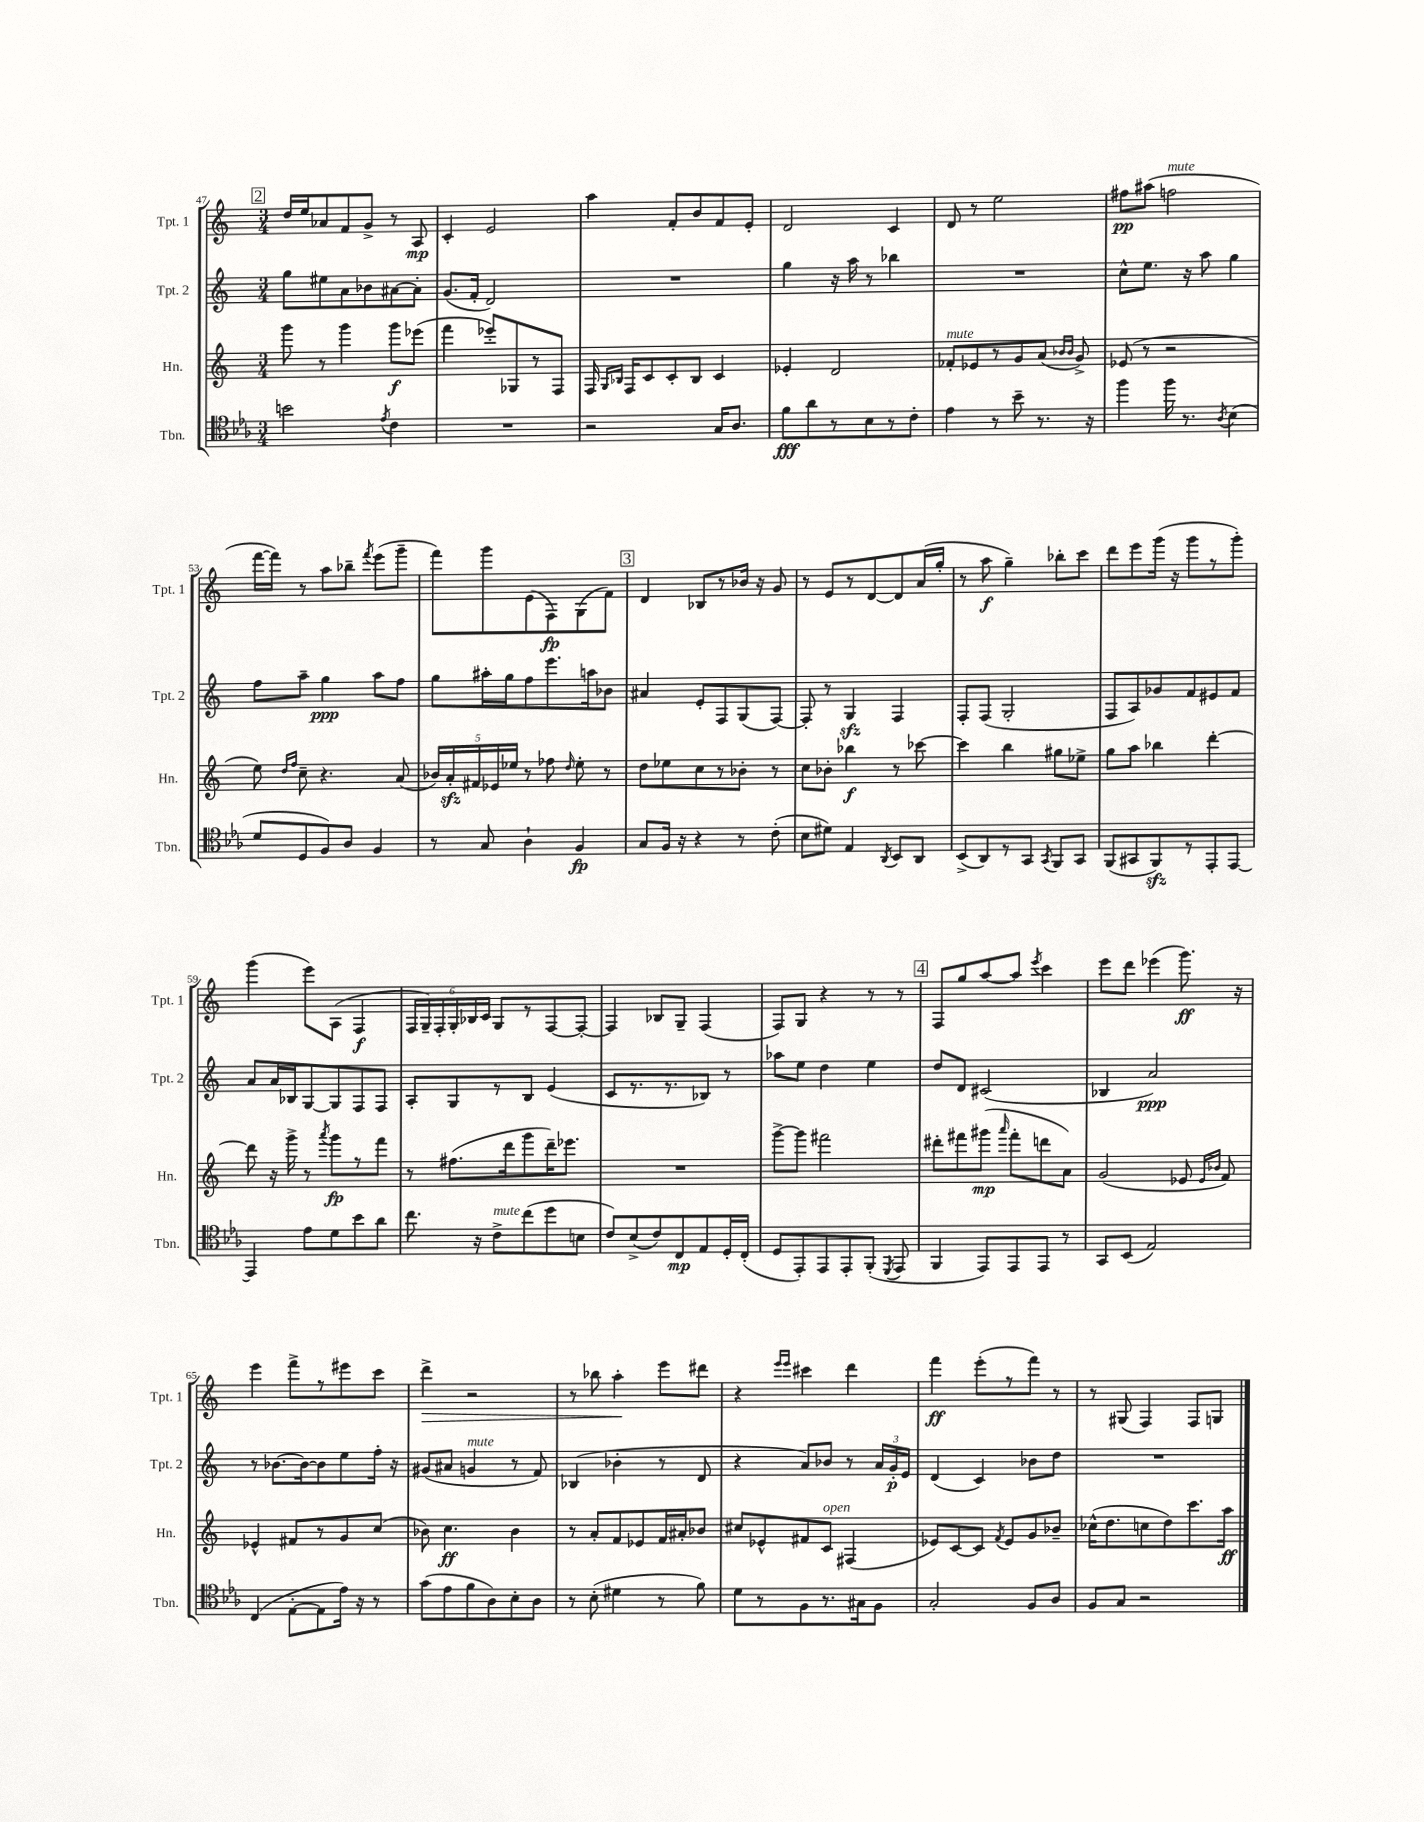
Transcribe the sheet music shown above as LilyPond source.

<<
\new StaffGroup <<
\new Staff = "s0" \with { instrumentName = "Tpt. 1" shortInstrumentName = "Tpt. 1" } {
    \clef treble \key c \major \numericTimeSignature \time 3/4
    \autoBeamOff \mark \markup { \box "2" } d''16[ e''16 aes'8 f'8 g'8]-> r8 a8\mp |
    c'4-. e'2 |
    a''4 f'8[-. b'8 f'8 e'8]-. |
    d'2 c'4 |
    d'8 r8 e''2 |
    fis''8[\pp ais''8]( f''2^\markup { \italic "mute" } |
    f'''16[~ f'''16]) r8 a''8[ bes''8]-- \acciaccatura { f'''8 } e'''8[( g'''8]-- |
    f'''8[) g'''8 e'8( f8\fp) g8( f'8]) |
    \mark \markup { \box "3" } d'4 bes8[ r8 bes'16] r16 g'8 |
    r8 e'8[ r8 d'8~ d'8 a'16( g''16]-. |
    r8 a''8\f g''4--) bes''8[-. c'''8] |
    d'''8[ e'''8 g'''16]( r16 g'''8[ r8 g'''8]-.) |
    g'''4( e'''8[) a8]( f4\f |
    \tuplet 6/4 { f16[ g16--) f16-. g16-. bes16 c'16] } g8[ r8 f8~ f8]~-. |
    f4 bes8[ g8]-- f4( |
    f8[) g8] r4 r8 r8 |
    \mark \markup { \box "4" } f8[ g''8 a''8~ a''8] \acciaccatura { e'''8 } c'''4 |
    e'''8[ d'''8] ees'''4( g'''8.\ff) r16 |
    e'''4 f'''8[-> r8 eis'''8 c'''8] |
    d'''4->\> r2 |
    r8 bes''8 a''4-.\! e'''8[ dis'''8] |
    r4 \grace { e'''16[ e'''16] } cis'''4 d'''4 |
    f'''4\ff e'''8[-.( r8 f'''8]) r8 |
    r8 gis8( f4) f8[ g8] \bar "|." |
}
\new Staff = "s1" \with { instrumentName = "Tpt. 2" shortInstrumentName = "Tpt. 2" } {
    \clef treble \key c \major \numericTimeSignature \time 3/4
    \autoBeamOff \mark \markup { \box "2" } g''8[ eis''8 a'8 bes'8 ais'8~ ais'8]-. |
    g'8.[( f'16]-. d'2) |
    R2. |
    g''4 r16 a''16 r8 bes''4 |
    R2. |
    c''8[-^ e''8.] r16 a''8 g''4 |
    f''8[ a''8]-- g''4\ppp a''8[ f''8] |
    g''8[ ais''16-. g''16 f''8 e'''8. a''16 bes'8] |
    \mark \markup { \box "3" } ais'4 e'8[-. f8 g8( f8]~) |
    f8-. r8 g4\sfz f4 |
    f8[-. f8]( g2-. |
    f8[ a8) ges'8 f'8 eis'8 f'8] |
    a'8[ a'16 bes16 g8~ g8 f8 f8] |
    a8[-. g8 r8 b8] e'4( |
    c'8[ r8. r8. bes8]) r8 |
    aes''8[ e''8] d''4 e''4 |
    \mark \markup { \box "4" } d''8[ d'8] cis'2( |
    bes4 a'2\ppp) |
    r8 bes'8.[~ bes'16~ bes'8 e''8 f''16]-. r16 |
    gis'8[( ais'8] g'4^\markup { \italic "mute" } r8 f'8) |
    bes4( bes'4-. r8 d'8 |
    r4 a'8[) bes'8] r8 \tuplet 3/2 { a'16[ g'16-.\p e'16] } |
    d'4( c'4) bes'8[ d''8] |
    R2. \bar "|." |
}
\new Staff = "s2" \with { instrumentName = "Hn." shortInstrumentName = "Hn." } {
    \clef treble \key c \major \numericTimeSignature \time 3/4
    \autoBeamOff \mark \markup { \box "2" } g'''8 r8 g'''4 g'''8[\f ees'''8]( |
    f'''4 ees'''8[-.) ges8 r8 f8] |
    f16 \grace { g16[ bes16] } f16[ c'8 c'8-. bes8] c'4 |
    ees'4-. d'2 |
    fes'8[-.^\markup { \italic "mute" } ees'8 r8 g'8 a'8]( \grace { bes'16[ bes'16] } g'8->) |
    ees'8( r8 r2 |
    e''8) \grace { d''16[ f''16] } c''8-- r4. a'8( |
    \tuplet 5/4 { bes'16[) a'16-.\sfz fis'16 ees'16 ees''16] } r8 fes''8 \grace { d''16 } ees''8-. r8 |
    \mark \markup { \box "3" } d''8[ ees''8 c''8 r8 bes'8]-. r8 |
    c''8[ bes'8]-. bes''4\f r8 ces'''8~ |
    ces'''4 b''4 gis''8[ ees''8]-> |
    g''8[ a''8] bes''4 d'''4~-. |
    d'''8 r16 g'''16-> r8 \acciaccatura { a'''8 } g'''8[\fp r8 f'''8] |
    r8 fis''8.[( d'''16 g'''8 d'''16--) ees'''8.] |
    R2. |
    g'''8[~-> g'''8] fis'''2 |
    \mark \markup { \box "4" } dis'''8[-. fis'''8 gis'''8]\mp( \grace { a'''16 } fis'''8[-. d'''8 a'8]) |
    g'2( ees'8 \grace { ees'16[ bes'16] } f'8) |
    ees'4-^ fis'8[ r8 g'8 c''8]( |
    bes'8) c''4.\ff bes'4 |
    r8 a'8[-. f'8 ees'8 f'16 ais'16-. bes'8] |
    cis''8[ ees'8-^ fis'8 c'8]^\markup { \italic "open" } fis4( |
    ees'8[) c'8~ c'8] \acciaccatura { f'8 } ees'8[ g'8 bes'8]-- |
    ces''16[-^( d''8. c''8 d''8) c'''8. a''16]\ff \bar "|." |
}
\new Staff = "s3" \with { instrumentName = "Tbn." shortInstrumentName = "Tbn." } {
    \clef tenor \key ees \major \numericTimeSignature \time 3/4
    \autoBeamOff \mark \markup { \box "2" } b'2 \acciaccatura { ees'8 } c'4 |
    R2. |
    r2 g16[ aes8.] |
    f'8[\fff aes'8 r8 bes8 r8 c'8]-. |
    ees'4 r8 bes'8-- r8. r16 |
    f''4 f''16 r8. \acciaccatura { aes8 } bes4( |
    d'8[ d8 f8) aes8] f4 |
    r8 g8 aes4-! f4\fp |
    \mark \markup { \box "3" } g8[ f16] r16 r4 r8 c'8-.( |
    bes8[ dis'8]) ees4 \acciaccatura { aes,8 } bes,8[ aes,8] |
    bes,8[->( aes,8) r8 g,8] \acciaccatura { g,8 } f,8[ g,8] |
    f,8[( gis,8 f,8\sfz) r8 ees,8-. ees,8]~ |
    ees,4 ees'8[ d'8 bes'8 aes'8] |
    c''8. r16 c'8[->^\markup { \italic "mute" } c''8( d''8 b8] |
    c'8[) bes8->( c'8) c8\mp ees8 d16-. c16]-.( |
    d8[ ees,8-.) ees,8 ees,8-. f,8]-.( \acciaccatura { d,8 } ees,8 |
    \mark \markup { \box "4" } f,4 ees,8[) ees,8 ees,8] r8 |
    g,8[ bes,8]( ees2) |
    c4( ees8[~-. ees8 ees'16]) r16 r8 |
    g'8[( ees'8 f'8 aes8) bes8-. aes8] |
    r8 bes8-.( dis'4 r8 f'8) |
    d'8[ r8 f8 r8. gis16 f8] |
    g2-. f8[ aes8] |
    f8[ g8] r2 \bar "|." |
}
>>
>>
\layout { \context { \Score currentBarNumber = #47 } }
